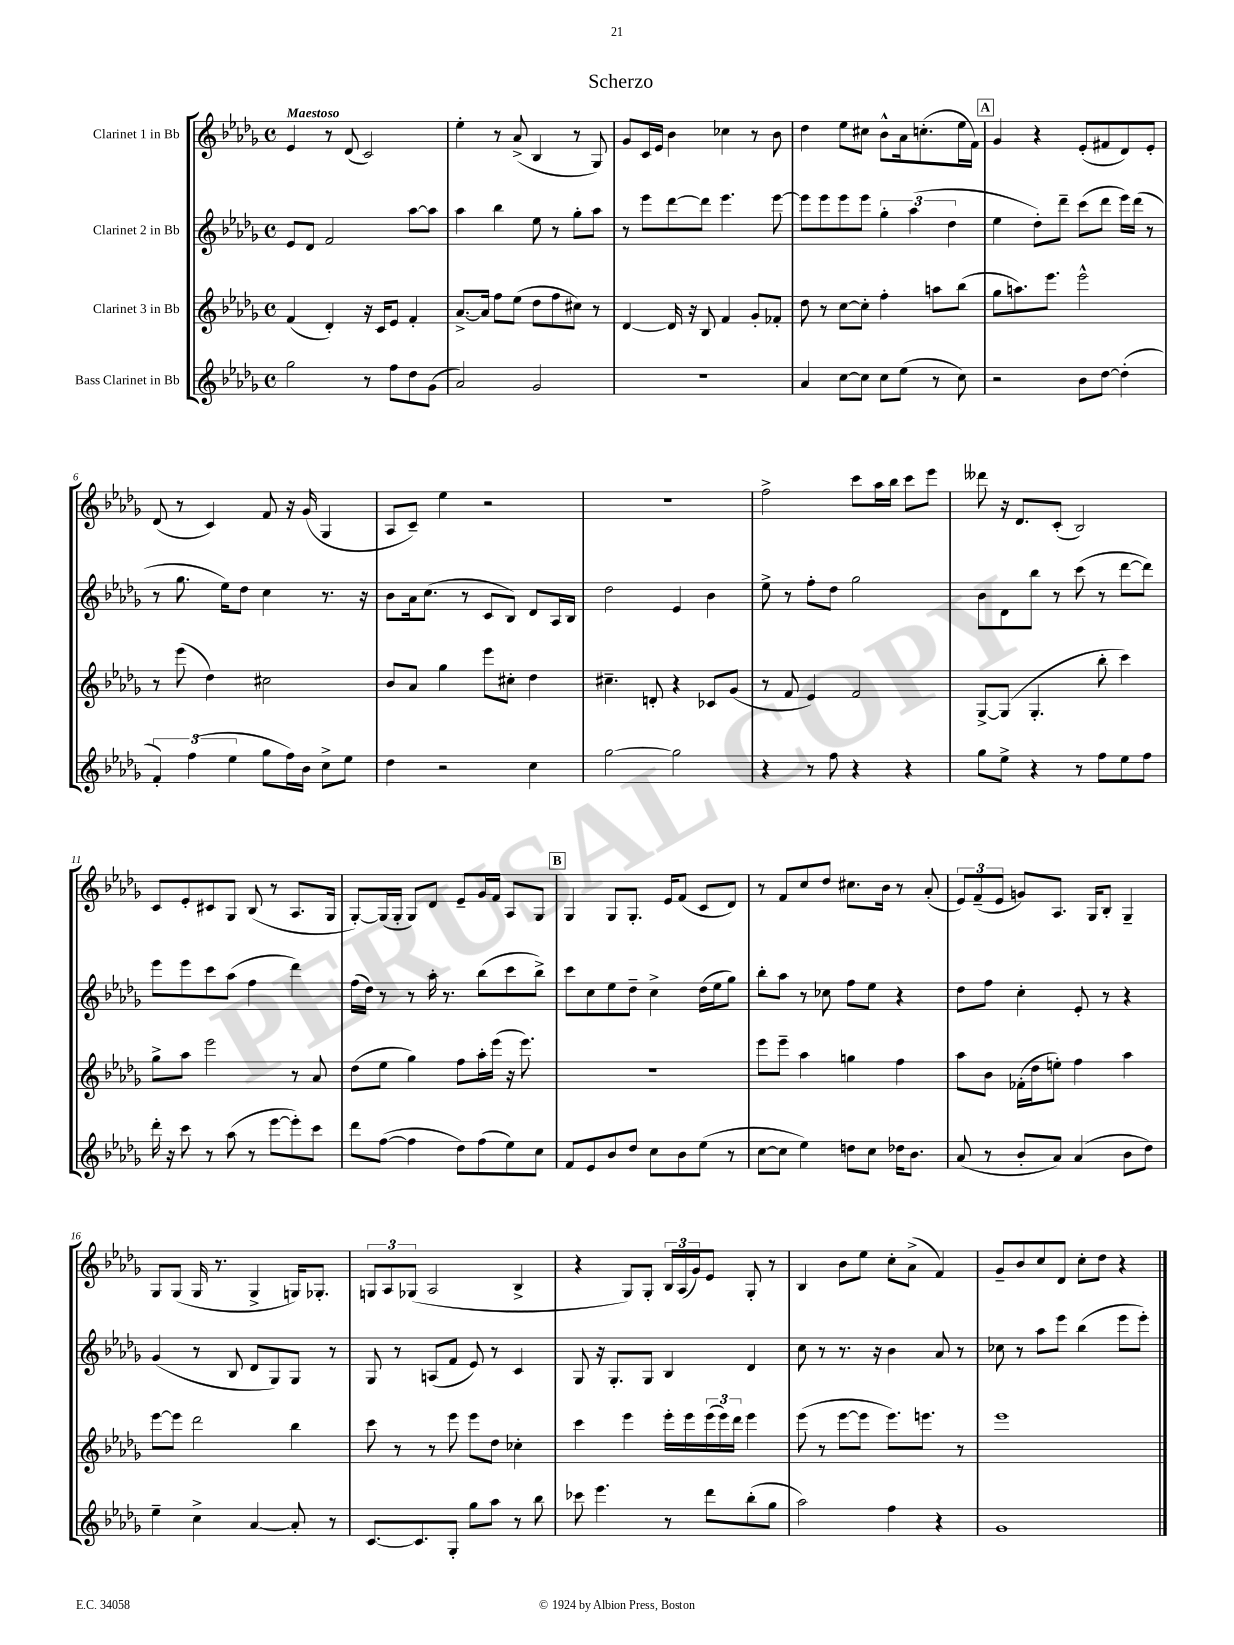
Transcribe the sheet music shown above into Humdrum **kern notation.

**kern	**kern	**kern	**kern
*staff4	*staff3	*staff2	*staff1
*clefG2	*clefG2	*clefG2	*clefG2
*k[b-e-a-d-g-]	*k[b-e-a-d-g-]	*k[b-e-a-d-g-]	*k[b-e-a-d-g-]
*M4/4	*M4/4	*M4/4	*M4/4
*met(c)	*met(c)	*met(c)	*met(c)
2gg-\	(4f/	8e-/L	4e-/
.	.	8d-/J	.
.	4d-'/)	2f/	8r
.	.	.	(8d-/
8r	16r	.	2c/)
.	16c/LK	.	.
8ff\L	8e-/J	.	.
8dd-\	4f'/	[8aa-\L	.
(8g-\J	.	8aa-\]J	.
=	=	=	=
2a-/)	[8.a-^/L	4aa-\	4ee-'\
.	16a-/]Jk	.	.
.	8ff\L	4bb-\	8r
.	(8ee-\J	.	(8a-^/
2g-/	8dd-\L	8ee-\	4B-/
.	8ff\	8r	.
.	8cc#\J)	8gg-'\L	8r
.	8r	8aa-\J	8G-/)
=	=	=	=
1r	[4d-/	8r	8g-/L
.	.	8eee-\L	16c/L
.	.	.	16e-/JJ
.	16d-/]	[8ddd-\	4b-\
.	16r	.	.
.	8B-/	8ddd-\]J	.
.	4f/	4.eee-\	4cc-\
.	8g-'/L	.	8r
.	8f-'/J	[8eee-\	8b-\
=	=	=	=
4a-/	8dd-\	8eee-\]L	4dd-\
.	8r	8eee-\	.
[8cc\L	[8cc\L	8eee-\	8ee-\L
8cc\]J	8cc'\]J	8eee-\J	8cc#\J
8cc\L	4ff'\	6gg-'\	8b-^^\L
(8ee-\J	.	.	16a-\k
.	.	(6aa-\	.
.	.	.	(8.cc'\
8r	8aa\L	.	.
.	.	6dd-\	.
8cc\)	(8bb-\J	.	16ee-\L
.	.	.	16f\JJ)
=	=	=	=
2r	8gg-\L	4ee-\	4g-/
.	8.aa\)	.	.
.	.	8dd-'\L)	4r
.	8.eee-\J	.	.
.	.	8ddd-~\J	.
8b-\L	2eee-^^\	(8ccc\L	(8e-'/L
[8dd-\J	.	8ddd-\J	8f#/
(4dd-'\]	.	16eee-\LL)	8d-/)
.	.	(16ddd-\JJ	.
.	.	8r	8e-'/J
=	=	=	=
6f'/)	8r	8r	(8d-/
.	(8eee-\	8.gg-\	8r
(6ff\	.	.	.
.	4dd-\)	.	4c/)
.	.	16ee-\LK)	.
6ee-\	.	.	.
.	.	8dd-\J	.
8gg-\L	2cc#\	4cc\	8f/
16ff\L)	.	.	16r
16b-\JJ	.	.	(16g-/
8cc^\L	.	8.r	4G-/
8ee-\J	.	.	.
.	.	16r	.
=	=	=	=
4dd-\	8b-/L	8b-\L	8A-/L
.	8a-/J	16a-\k	8c~/J)
.	.	(8.cc\J	.
2r	4gg-\	.	4ee-\
.	.	8r	.
.	8eee-\L	8c/L	2r
.	8cc#'\J	8B-/J)	.
4cc\	4dd-\	8d-/L	.
.	.	16A-/L	.
.	.	16B-/JJ	.
=	=	=	=
[2gg-\	4.cc#~\	2dd-\	1r
.	8d'/	.	.
2gg-\]	4r	4e-/	.
.	8c-/L	4b-\	.
.	(8g-/J	.	.
=	=	=	=
4r	8r	8ee-^\	2ff^\
.	8f/	8r	.
8r	4e-/)	8ff'\L	.
8ff\	.	8dd-\J	.
4r	2f/	2gg-\	8ccc\L
.	.	.	16aa-\L
.	.	.	16bb-\JJ
4r	.	.	8ccc\L
.	.	.	8eee-\J
=	=	=	=
8gg-\L	[8G-^/L	8b-\L	8ddd--\
8ee-^\J	(8G-/]J	8d-\	16r
.	.	.	8.d-/L
4r	4.G-'/	8bb-\J	.
.	.	8r	(8c'/J
8r	.	(8ccc\	2B-/)
8ff\L	8bb-'\	8r	.
8ee-\	4ccc\)	[8ddd-\L	.
8ff\J	.	8ddd-\]J)	.
=	=	=	=
16ddd-'\	8gg-^\L	8eee-\L	8c/L
16r	.	.	.
8ccc\	8aa-\J	8eee-\	8e-'/
8r	2eee-\	8ccc\	8c#/
(8aa-\	.	(8aa-\J	8G-/J
8r	.	4ff\	(8B-/
[8eee-\L	.	.	8r
8eee-'\])	8r	4ddd-\)	8.A-/L
8ccc\J	8a-/	.	.
.	.	.	16G-/Jk
=	=	=	=
8ddd-\L	(8dd-\L	(16ff\LL	[8G-'/L)
.	.	16dd-\JJ)	.
([8ff\J	8ee-\J	8r	(16G-/]L
.	.	.	16G-'/JJ
4ff\]	4gg-\)	8r	8G-/L)
.	.	16aa-'\	8d-/J
.	.	8.r	.
8dd-\L)	8ff\L	.	8e-~/L
(8ff\	16aa-'\L	(8bb-\L	16g-/L
.	(16eee-\JJ	.	16f/JJ
8ee-\)	16r	8ccc\	8A-/L
.	8.eee-\)	.	.
8cc\J	.	8bb-^\J)	8G-/J
=	=	=	=
8f/L	1r	8ccc\L	4G-/
8e-/	.	8cc\	.
8b-/	.	8ee-\	8G-/L
8dd-/J	.	8dd-~\J	8.G-'/J
8cc\L	.	4cc^\	.
.	.	.	16e-/LK
8b-\	.	.	(8f/J
(8ee-\J	.	(16dd-\LL	8c/L
.	.	16ee-\J	.
8r	.	8gg-\J)	8d-/J)
=	=	=	=
[8cc\L	8eee-\L	8bb-'\L	8r
8cc\]J	8eee-~\J	8aa-\J	8f/L
4ee-\)	4aa-\	8r	8cc/
.	.	8cc-\	8dd-/J
8dd\L	4gg\	8ff\L	8.cc#\L
8cc\J	.	8ee-\J	.
.	.	.	16b-\Jk
16dd-\LK	4ff\	4r	8r
8.b-\J	.	.	.
.	.	.	(8a-'/
=	=	=	=
(8a-/	8aa-\L	8dd-\L	12e-/L)
.	.	.	(12f~/
8r	8b-\J	8ff\J	.
.	.	.	12e-/J
8b-'/L	(16f-'\LL	4cc'\	8g/L)
.	16dd-\J	.	.
8a-/J)	8ee'\J)	.	8.A-/J
(4a-/	4ff\	8e-'/	.
.	.	.	16G-/LK
.	.	8r	8B-'/J
8b-\L	4aa-\	4r	4G-~/
8dd-\J)	.	.	.
=	=	=	=
4ee-~\	[8eee-\L	(4g-/	8G-/L
.	8eee-\]J	.	(8G-/J
4cc^\	2ddd-\	8r	16G-/
.	.	.	8.r
.	.	8B-/	.
[4a-/	.	8d-/L	4G-^/
.	.	8G-/)	.
8a-'/]	4bb-\	8G-/J	16G/LK)
.	.	.	8.G-'/J
8r	.	8r	.
=	=	=	=
[8.c/L	8ccc\	8G-/	12G/L
.	.	.	12A-/
.	8r	8r	.
.	.	.	(12G-/J
8.c/]	.	.	.
.	8r	(8A/L	2A-/
8G-'/J	8eee-\	8f/J	.
8gg-\L	8eee-\L	8e-/)	.
8aa-\J	8dd-\J	8r	.
8r	4cc-'\	4c/	4B-^/
8bb-\	.	.	.
=	=	=	=
8ccc-\	4ccc\	8G-/	4r
4.eee-\	.	16r	.
.	.	8.G-'/L	.
.	4eee-\	.	8G-/L)
.	.	8G-/J	8G-'/J
8r	16eee-'\LL	4B-/	24B-/LL
.	.	.	(24A-/
.	16eee-\	.	.
.	.	.	24g-/J)
8ddd-\L	(24eee-\	.	8e-/J
.	24eee-\)	.	.
.	24ddd-\JJ	.	.
(8bb-'\	4eee-\	4d-/	8G-'/
8gg-\J	.	.	8r
=	=	=	=
2aa-\)	(8eee-\	8cc\	4B-/
.	8r	8r	.
.	[8eee-\L	8.r	8b-\L
.	8eee-\]J	.	8ee-\J
.	.	16r	.
4ff\	8.eee-\L)	4b-\	8cc'\L
.	.	.	(8a-^\J
.	8.eee\J	.	.
4r	.	8a-/	4f/)
.	8r	8r	.
=	=	=	=
1g-	1eee-	8cc-\	8g-~/L
.	.	8r	8b-/
.	.	8aa-\L	8cc/
.	.	8eee-\J	8d-/J
.	.	(4bb-\	8cc'\L
.	.	.	8dd-\J
.	.	8eee-\L	4r
.	.	8eee-'\J)	.
==	==	==	==
*-	*-	*-	*-
